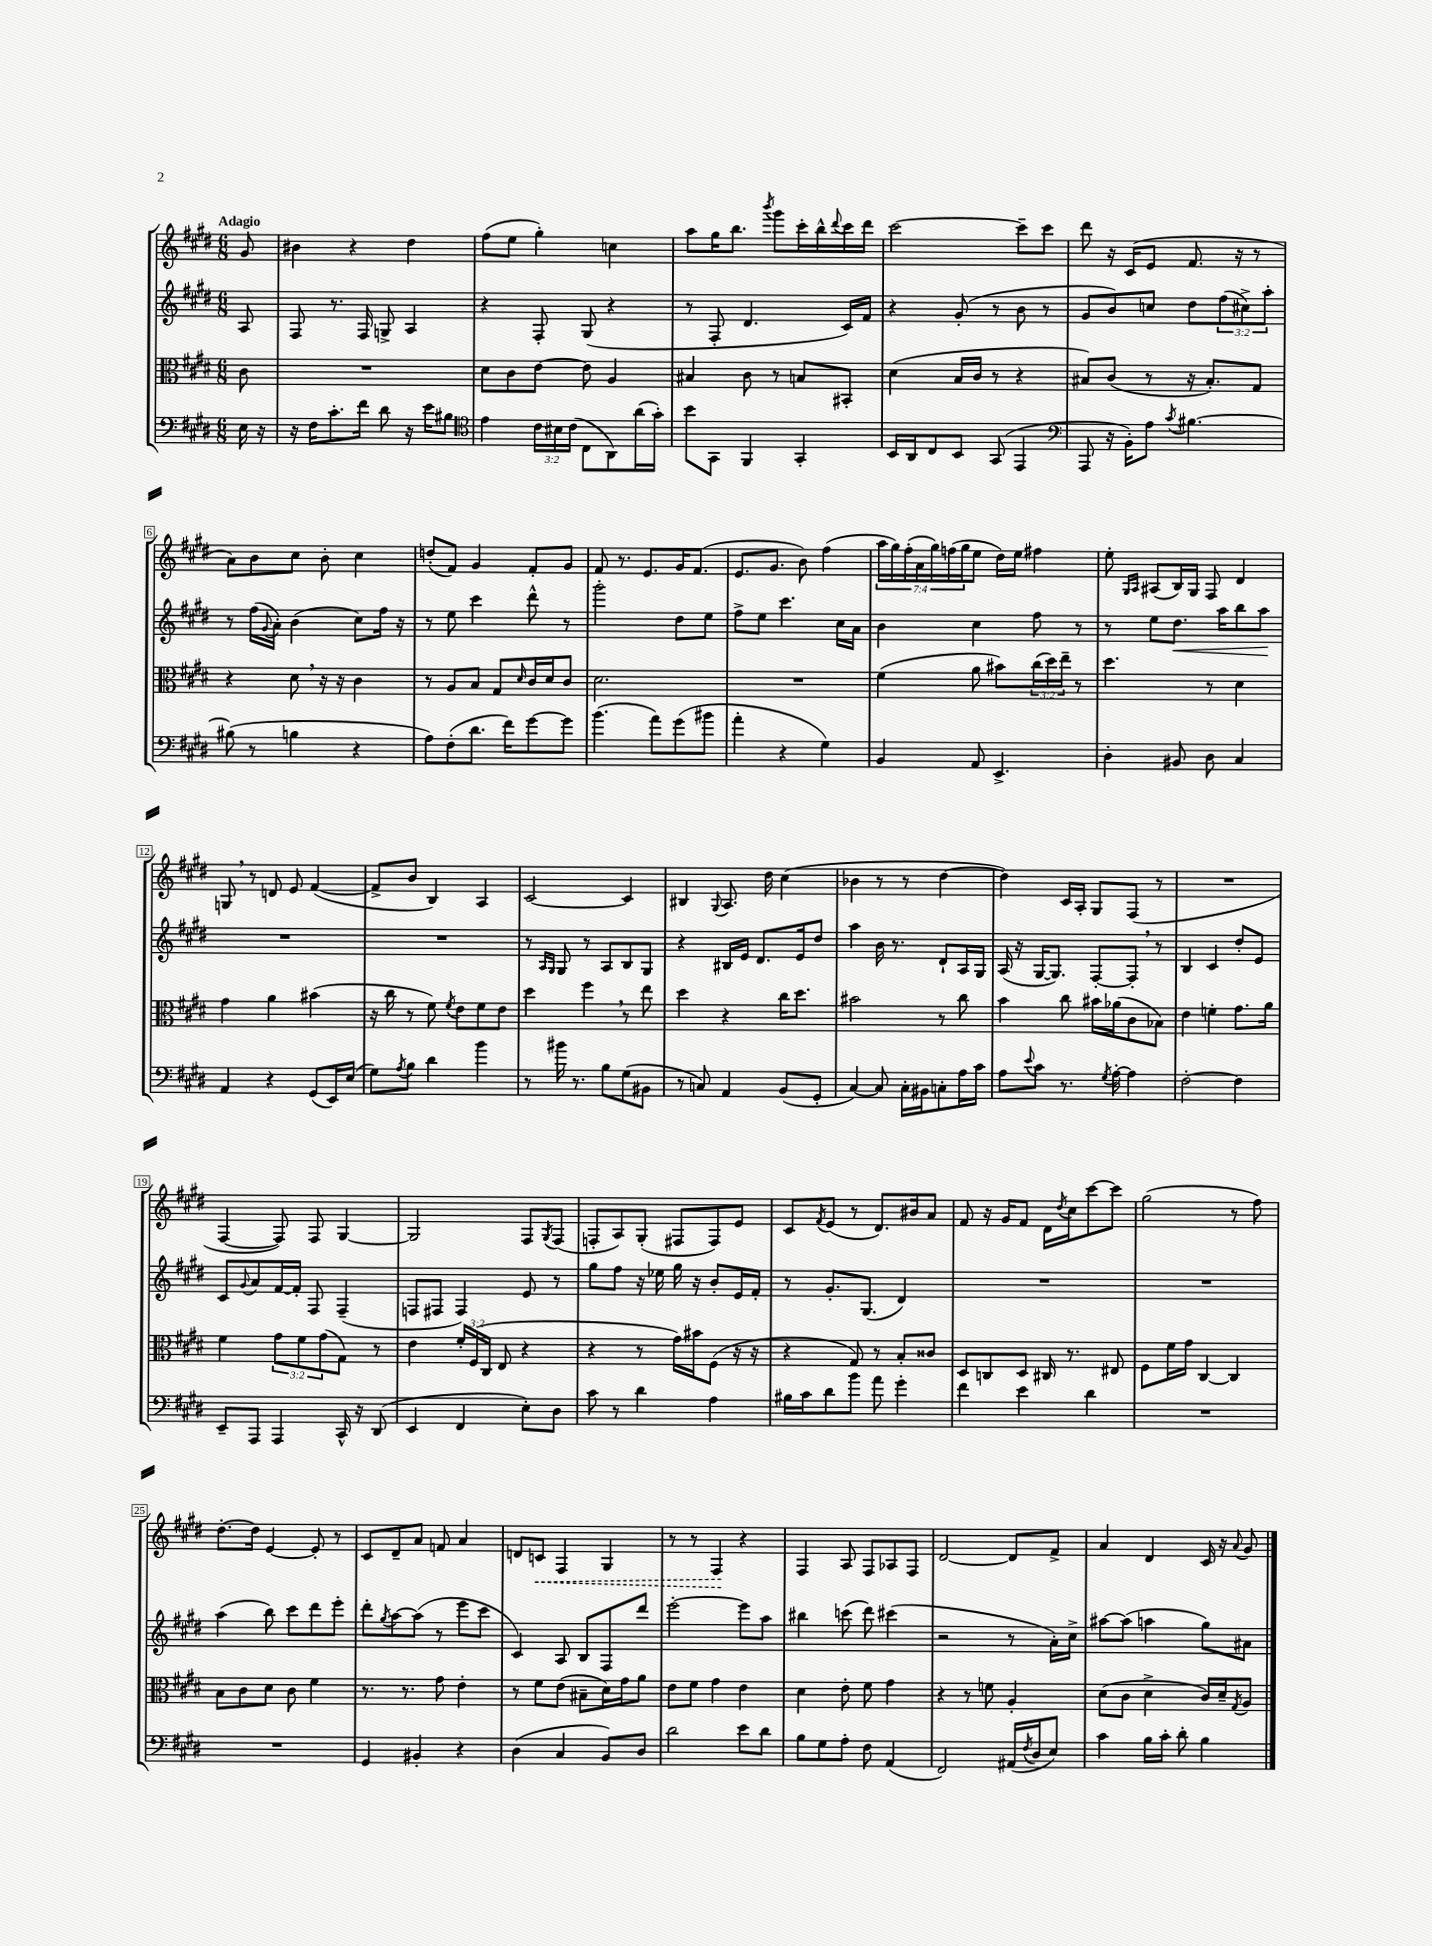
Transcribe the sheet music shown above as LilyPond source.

<<
\new StaffGroup <<
\new Staff = "s0" {
    \clef treble \key e \major \numericTimeSignature \time 6/8 \override Staff.TupletNumber.text = #tuplet-number::calc-fraction-text \partial 8 \tempo "Adagio"
    gis'8 |
    bis'4 r4 dis''4 |
    fis''8( e''8 gis''4-.) c''4 |
    a''8 gis''16 b''8. \acciaccatura { b'''8 } gis'''8 cis'''16-. b''16-^ \appoggiatura { dis'''8 } cis'''16 dis'''16 |
    cis'''2~ cis'''8-- cis'''8 |
    dis'''8 r16 cis'16( e'8 fis'8. r16 r8 |
    a'8) b'8 cis''8 b'8-. cis''4 |
    d''8-.( fis'8) gis'4 fis'8-. gis'8 |
    fis'8 r8. e'8. gis'16 fis'8.( |
    e'8. gis'8. b'8) fis''4( |
    \tuplet 7/4 { a''16 gis''16) fis''16-.( a'16 gis''16) f''16( gis''16 } e''8 dis''16) e''16 fis''4 |
    e''8-. \grace { gis16 a16 } ais8( b16) gis16 fis8 dis'4 |
    g8 \breathe r8 d'8 e'8 fis'4~( |
    fis'8-> b'8 b4) a4 |
    cis'2~ cis'4 |
    bis4 \appoggiatura { gis8 } a8. dis''16 cis''4( |
    bes'4 r8 r8 dis''4~ |
    dis''4) cis'16 a16-. gis8 fis8( r8 |
    R2. |
    fis4~ fis8) fis8 gis4~ |
    gis2 fis8 \acciaccatura { gis8 } fis8( |
    f8-. a8) gis8-.( fis8 fis8) e'8 |
    cis'8 \acciaccatura { fis'8 } e'8( r8 dis'8.) bis'16 a'8 |
    fis'8 r16 gis'16 fis'8 dis'16 \acciaccatura { dis''8 } cis''16 cis'''8~ cis'''8 |
    gis''2( r8 fis''8) |
    dis''8.~-. dis''16 e'4~ e'8-. r8 |
    cis'8 dis'8-- a'8 f'8 a'4 |
    d'8 \once \override Hairpin.style = #'dashed-line c'8\< fis4 gis4 |
    r8 r8 fis4\! r4 |
    fis4 a8 fis8 aes8 fis8 |
    dis'2~ dis'8 fis'8-> |
    a'4 dis'4 cis'16 r16 \appoggiatura { a'8 } gis'8 \bar "|." |
}
\new Staff = "s1" {
    \clef treble \key e \major \numericTimeSignature \time 6/8 \override Staff.TupletNumber.text = #tuplet-number::calc-fraction-text \partial 8
    a8 |
    fis8 r8. fis16 g8-> a4 |
    r4 fis8-. gis8( r4 |
    r8 fis8-. dis'4. cis'16) fis'16 |
    r4 gis'8-.( r8 b'8 r8 |
    gis'8 b'8) c''8 dis''8 \tuplet 3/2 { fis''8( cis''8->) a''8-. } |
    r8 fis''16( \appoggiatura { gis'8 } a'16-.) b'4( cis''8) fis''16 r16 |
    r8 e''8 cis'''4 dis'''8-^ r8 |
    gis'''2-. dis''8 e''8 |
    fis''8-> e''8 cis'''4. cis''16 a'16 |
    b'4 cis''4 fis''8 r8 |
    r8 e''8 dis''8.\< a''16 b''8 a''8\! |
    R2. |
    R2. |
    r8 \grace { a16 gis16 } gis8 r8 a8 b8 gis8 |
    r4 bis16 e'16 dis'8. e'16 dis''8 |
    a''4 b'16 r8. dis'8-! a16 gis16 |
    a16( r16 gis16~ gis8.) fis8~-. fis8-. \breathe r8 |
    b4 cis'4 dis''8-. e'8 |
    cis'8 \appoggiatura { gis'8 } a'8 fis'16~ fis'16-. fis8 fis4--( |
    f8 fis8 fis4) e'8 r8 |
    gis''8 fis''8 r16 ees''16 gis''16 r16 b'8-. e'16 fis'16-. |
    r8 gis'8.-. gis8.( dis'4) |
    R2. |
    R2. |
    a''4( b''8) cis'''8 dis'''8 e'''8-. |
    dis'''8-. \acciaccatura { gis''8 } a''8~ a''8( r8 e'''8 cis'''8 |
    cis'4) a8 b8 fis8 dis'''8 |
    e'''2~-. e'''8 a''8 |
    bis''4 c'''8( dis'''8) cis'''4( |
    r2 r8 a'16-.) cis''16-> |
    ais''8~ ais''8( a''4 gis''8) ais'8 \bar "|." |
}
\new Staff = "s2" {
    \clef alto \key e \major \numericTimeSignature \time 6/8 \override Staff.TupletNumber.text = #tuplet-number::calc-fraction-text \partial 8
    cis'8 |
    R2. |
    dis'8 cis'8 e'8~ e'8 a4 |
    bis4 cis'8 r8 b8 bis,8-. |
    dis'4( b16 cis'16 r8 r4 |
    bis8) cis'8( r8 r16 bis8.-.) gis8 |
    r4 dis'8 \breathe r16 r16 cis'4 |
    r8 a8 b8 gis8 \grace { dis'16 } cis'16 dis'16 cis'8 |
    dis'2. |
    R2. |
    fis'4( a'8 bis'8) \tuplet 3/2 { cis''16( dis''16) e''16-- } r8 |
    dis''4. r8 dis'4 |
    gis'4 a'4 bis'4( |
    r16 cis''16 r8 fis'8) \acciaccatura { fis'8 } e'8 fis'8 e'8 |
    dis''4 fis''4 \breathe r8 e''8 |
    dis''4 r4 cis''16 dis''8. |
    bis'2 r8 cis''8 |
    b'4 cis''8 bis'16 aes'16( cis'8 bes8) |
    e'4 f'4-. gis'8. a'16 |
    fis'4 \tuplet 3/2 { gis'8 fis'8 gis'8( } gis8) r8 |
    e'4 \tuplet 3/2 { fis'16-. fis16( cis16 } e8 r4 |
    r4 r8 gis'16) bis'16 fis8( r16 r16 |
    r4 gis8) r8 b8-. cisis'8 |
    dis8 c8 dis8 cis16 r8. eis8 |
    fis8 fis'16 gis'16 cis4~ cis4 |
    b8 cis'8 dis'8 cis'8 fis'4 |
    r8. r8. gis'8 e'4-. |
    r8 fis'8 e'8( bis8-- dis'16) gis'16 a'8 |
    e'8 fis'8 gis'4 e'4 |
    dis'4 e'8-. fis'8 gis'4 |
    r4 r8 f'8 a4-. |
    dis'8( cis'8 dis'4-> cis'16) dis'16-- \acciaccatura { gis8 } a8 \bar "|." |
}
\new Staff = "s3" {
    \clef bass \key e \major \numericTimeSignature \time 6/8 \override Staff.TupletNumber.text = #tuplet-number::calc-fraction-text \partial 8
    e16 r16 |
    r16 fis16 cis'8.-. fis'16 dis'8 r16 e'16 bis8 |
    \clef tenor e'4 \tuplet 3/2 { cis'16 bis16 cis'16( } cis8 a,8) a'16( gis'16-.) |
    b'8 gis,8 fis,4 gis,4-. |
    b,16 a,16 cis8 b,8 gis,8( e,4 |
    \clef bass a,,8 r16 b,16-.) a8 \acciaccatura { cis'8 } bis4.~ |
    bis8( r8 b4 r4 |
    a8) fis8-.( dis'8. fis'16) gis'8~ gis'8 |
    b'4.( a'8) gis'8( bis'8 |
    a'4-. r4 gis4) |
    b,4 a,8 e,4.-> |
    dis4-. bis,8 dis8 cis4 |
    a,4 r4 gis,8( e,16) e16( |
    gis8) \acciaccatura { a8 } b8 dis'4 b'4 |
    r8 bis'16 r8. b8 gis8( bis,8 |
    r8 c8) a,4 b,8( gis,8-. |
    cis4~) cis8 cis16-. bis,16 c8-. a16 cis'16 |
    a8 \appoggiatura { e'8 } cis'8 r8. \acciaccatura { gis8 } a16~-. a4 |
    fis2~-. fis4 |
    e,8-- a,,8 a,,4 cis,16-^ r16 dis,8( |
    e,4 fis,4 e8-.) dis8 |
    cis'8 r8 dis'4 a4 |
    bis16 cis'16 dis'8 b'8 a'8 gis'4-. |
    fis'4 e'4 dis'4 |
    R2. |
    R2. |
    gis,4 bis,4-. r4 |
    dis4( cis4 b,8) dis8 |
    dis'2 e'8 dis'8 |
    b8 gis8 a8-. fis8 a,4( |
    fis,2) ais,16( \acciaccatura { fis8 } dis16 e8) |
    cis'4 b16 cis'16-. dis'8-. b4 \bar "|." |
}
>>
>>
\layout { \context { \Score \override BarNumber.stencil = #(make-stencil-boxer 0.1 0.3 ly:text-interface::print) } }
